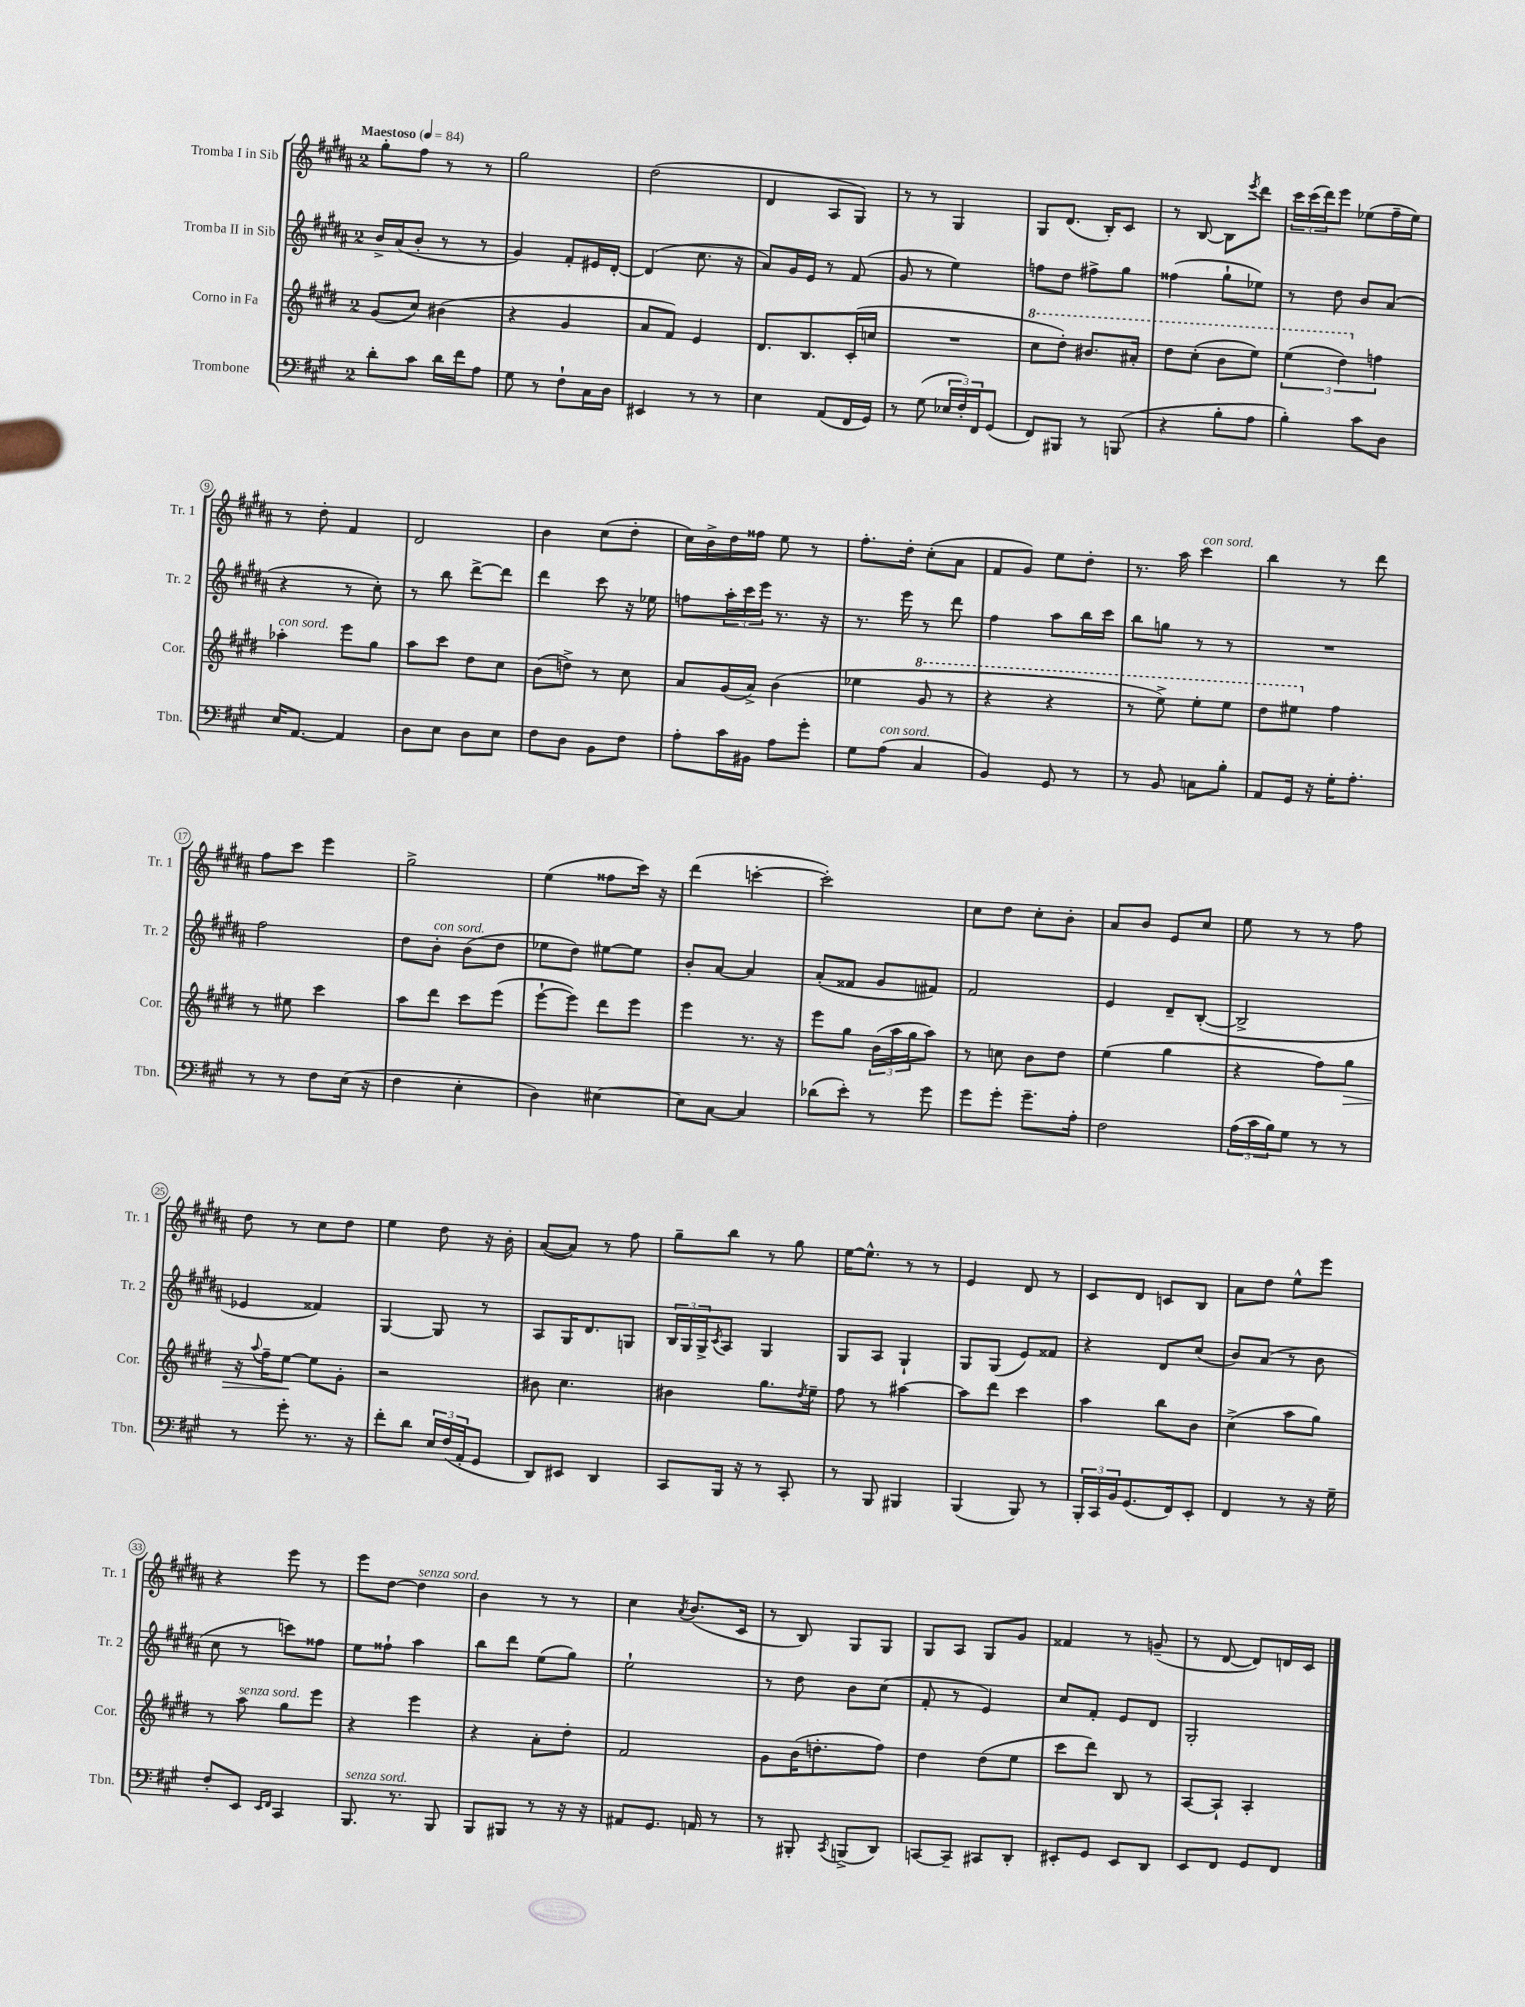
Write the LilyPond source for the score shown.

<<
\new StaffGroup <<
\new Staff = "s0" \with { instrumentName = "Tromba I in Sib" shortInstrumentName = "Tr. 1" } {
    \clef treble \key b \major \once \override Staff.TimeSignature.style = #'single-digit \time 2/4 \tempo "Maestoso" 4 = 84
    gis''8-. fis''8 r8 r8 |
    gis''2 |
    dis''2( |
    dis'4 ais8 gis8) |
    r8 r8 gis4 |
    gis8 dis'8.( b16-.) cis'8 |
    r8 b8~ b8 \acciaccatura { e'''8 } dis'''8 |
    \tuplet 3/2 { cis'''16 cis'''16( dis'''16) } e'''8 ees''8( fis''16-- ees''16) |
    r8 dis''8-. fis'4 |
    dis'2 |
    b'4 cis''8( dis''8-. |
    cis''16) b'16-> dis''16 fisis''16 e''8 r8 |
    fis''8.-. dis''16-. cis''8-.( ais'8 |
    fis'8 gis'8) e''8 dis''8-. |
    r8. ais''16 cis'''4^\markup { \italic "con sord." } |
    b''4 r8 dis'''8 |
    fis''8 cis'''8 e'''4 |
    gis''2-> |
    e''4( fisis''8 cis'''16) r16 |
    dis'''4( c'''4~-. |
    c'''2-.) |
    cis''8 dis''8 cis''8-. b'8-. |
    ais'8 b'8 e'8 cis''8 |
    e''8 r8 r8 fis''8 |
    dis''8 r8 cis''8 dis''8 |
    e''4 dis''8 r16 b'16-. |
    ais'8~( ais'8) r8 fis''8 |
    gis''8-- b''8 r8 gis''8 |
    e''16~ e''8.-^ r8 r8 |
    e'4 dis'8 r8 |
    cis'8 dis'8 c'8 b8 |
    ais'8 dis''8 e''8-^ e'''8 |
    r4 e'''8 r8 |
    e'''8 dis''8~ dis''4^\markup { \italic "senza sord." } |
    b'4 r8 r8 |
    cis''4 \acciaccatura { ais'8 } b'8.( cis'16 |
    r8 b8) gis8 gis8 |
    gis8 ais8 gis8 gis'8 |
    fisis'4 r8 g'8--( |
    r8 dis'8~ dis'8) d'16 cis'16 \bar "|." |
}
\new Staff = "s1" \with { instrumentName = "Tromba II in Sib" shortInstrumentName = "Tr. 2" } {
    \clef treble \key b \major \once \override Staff.TimeSignature.style = #'single-digit \time 2/4
    b'16-> ais'16( b'8-. r8 r8 |
    gis'4) fis'8-. eis'16 dis'16~-. |
    dis'4( cis''8. r16 |
    ais'8) gis'16 e'16 r8 fis'8( |
    gis'8 r8 e''4) |
    f''8 dis''8 fis''8-> gis''8 |
    fisis''4( gis''8-! ees''8) |
    r8 dis''8 b'8 ais'8( |
    r4 r8 cis''8-.) |
    r8 b''8 dis'''8~-> dis'''8 |
    dis'''4 cis'''8 r16 ees''16 |
    f''8 \tuplet 3/2 { ais''16-. cis'''16 e'''16 } r8. r16 |
    r8. e'''16 r8 dis'''8 |
    fis''4 ais''8 b''16 cis'''16 |
    b''8 g''8 r8 r8 |
    R2 |
    fis''2 |
    dis''8 b'8-.^\markup { \italic "con sord." } b'8( dis''8 |
    ees''8 dis''8) eis''8~ eis''8 |
    b'8-. ais'8~ ais'4 |
    ais'8-.( fisis'8 gis'8 fis'8) |
    fis'2 |
    e'4 dis'8-- b8~-.( |
    b2-> |
    ees'4 fisis'4) |
    gis4~ gis8 r8 |
    ais8 gis16 dis'8. g8 |
    \tuplet 3/2 { b16 gis16 gis16-> } \acciaccatura { cis'8 } ais8 gis4 |
    gis8 ais8 gis4-! |
    gis8 gis8( e'8) fisis'8 |
    r4 dis'8 cis''8( |
    b'8) ais'8( r8 b'8 |
    cis''8 r8 c'''8) fisis''8 |
    e''8 fisis''8-! ais''4 |
    b''8 dis'''8 e''8( gis''8) |
    e''2-! |
    r8 dis''8 b'8 cis''8( |
    fis'8-. r8 e'4) |
    cis''8 fis'8-. e'8 dis'8 |
    gis2-. \bar "|." |
}
\new Staff = "s2" \with { instrumentName = "Corno in Fa" shortInstrumentName = "Cor." } {
    \clef treble \key e \major \once \override Staff.TimeSignature.style = #'single-digit \time 2/4
    gis'8( cis''8) bis'4( |
    r4 gis'4 |
    a'8 fis'8) e'4 |
    dis'8. b8. cis'16-.( c''16 |
    R2 |
    \ottava #1 cis'''8 dis'''8-.) bis''8. ais''16-. |
    dis'''8 cis'''8-.( b''8 e'''8) |
    \tuplet 3/2 { e'''4( dis'''4) \ottava #0 f''4 } |
    aes''4-.^\markup { \italic "con sord." } e'''8 gis''8 |
    a''8 cis'''8 dis''8 cis''8 |
    b'8( d''8->) r8 cis''8 |
    a'8 gis'16( a'16->) b'4( |
    ees''4 \ottava #1 gis''8 r8 |
    r4 r4 |
    r8 e'''8->) e'''8-. e'''8 |
    dis'''8 eis'''8 \ottava #0 fis''4 |
    r8 eis''8 cis'''4 |
    a''8 dis'''8 cis'''8 e'''8( |
    e'''8~-! e'''8) dis'''8 e'''8 |
    e'''4 r8. r16 |
    e'''8 gis''8 \tuplet 3/2 { b'16( a''16 gis''16 } a''8) |
    r8 c''8 b'8 dis''8 |
    e''4( gis''4 |
    r4 fis''8) gis''8\> |
    r16 \appoggiatura { a''8 } fis''16-- e''8~\! e''8 gis'8-. |
    r2 |
    bis'8 cis''4. |
    bis'4 gis''8. \acciaccatura { dis''8 } e''16-- |
    fis''8 r8 ais''4~ |
    ais''8 dis'''8 cis'''4 |
    a''4 b''8 b'8 |
    cis''4->( a''8 gis''8) |
    r8 a''8^\markup { \italic "senza sord." } gis''8 e'''8 |
    r4 e'''4 |
    r4 a'8-. dis''8-. |
    fis'2 |
    gis'8 b'16( d''8.-. fis''8) |
    dis''4 dis''8( e''8 |
    cis'''8 dis'''8) b8 r8 |
    a8~ a8-! a4-. \bar "|." |
}
\new Staff = "s3" \with { instrumentName = "Trombone" shortInstrumentName = "Tbn." } {
    \clef bass \key a \major \once \override Staff.TimeSignature.style = #'single-digit \time 2/4
    d'8-. cis'8 d'16 fis'16 a8 |
    gis8 r8 fis8-! cis16 d16 |
    eis,4 r8 r8 |
    e4 a,8( fis,16 gis,16) |
    r8 gis8( \tuplet 3/2 { ees16 fis16-.) fis,16 } gis,8( |
    fis,8) bis,,8 r8 b,,8( |
    r4 b8-. a8 |
    b4-.) cis'8 d8 |
    e16 a,8.~ a,4 |
    d8 e8 d8 e8 |
    fis8 d8 b,8 fis8 |
    a8-. cis'16 bis,16 a8 gis'8-. |
    gis8 a8^\markup { \italic "con sord." }( cis4 |
    b,4) gis,8 r8 |
    r8 b,8 c8 b8-. |
    a,8 gis,16 r16 gis16-. a8.-. |
    r8 r8 fis8 e16( r16 |
    fis4 e4-. |
    d4) eis4~ |
    eis8 cis8~ cis4 |
    des'8( e'8-.) r8 gis'8 |
    gis'8 gis'8-. gis'8.-- a16-. |
    fis2 |
    \tuplet 3/2 { a16( cis'16 b16) } gis8 r8 r8 |
    r8 gis'8-. r8. r16 |
    fis'8-. d'8 \tuplet 3/2 { e16 fis16( a,16-. } gis,8 |
    d,8) eis,8 d,4 |
    cis,8 b,,16 r16 r8 cis,8-. |
    r8 b,,8 bis,,4 |
    b,,4( b,,8) r8 |
    \tuplet 3/2 { b,,16-. cis,16 b,16 } gis,8.( fis,16) e,8-. |
    fis,4 r8 r16 gis16-- |
    fis8-. e,8 \grace { e,16 fis,16 } cis,4 |
    b,,8.^\markup { \italic "senza sord." } r8. b,,8 |
    b,,8 bis,,8 r8 r16 r16 |
    ais,8 gis,8. a,16 r8 |
    r8 bis,,8-. \acciaccatura { cis,8 } b,,8->( d,8) |
    c,8~ c,8-- cis,8 d,8-. |
    eis,8-. gis,8 eis,8 d,8 |
    e,8 fis,8 gis,8 fis,8 \bar "|." |
}
>>
>>
\layout { \context { \Score \override BarNumber.stencil = #(make-stencil-circler 0.1 0.3 ly:text-interface::print) } }
